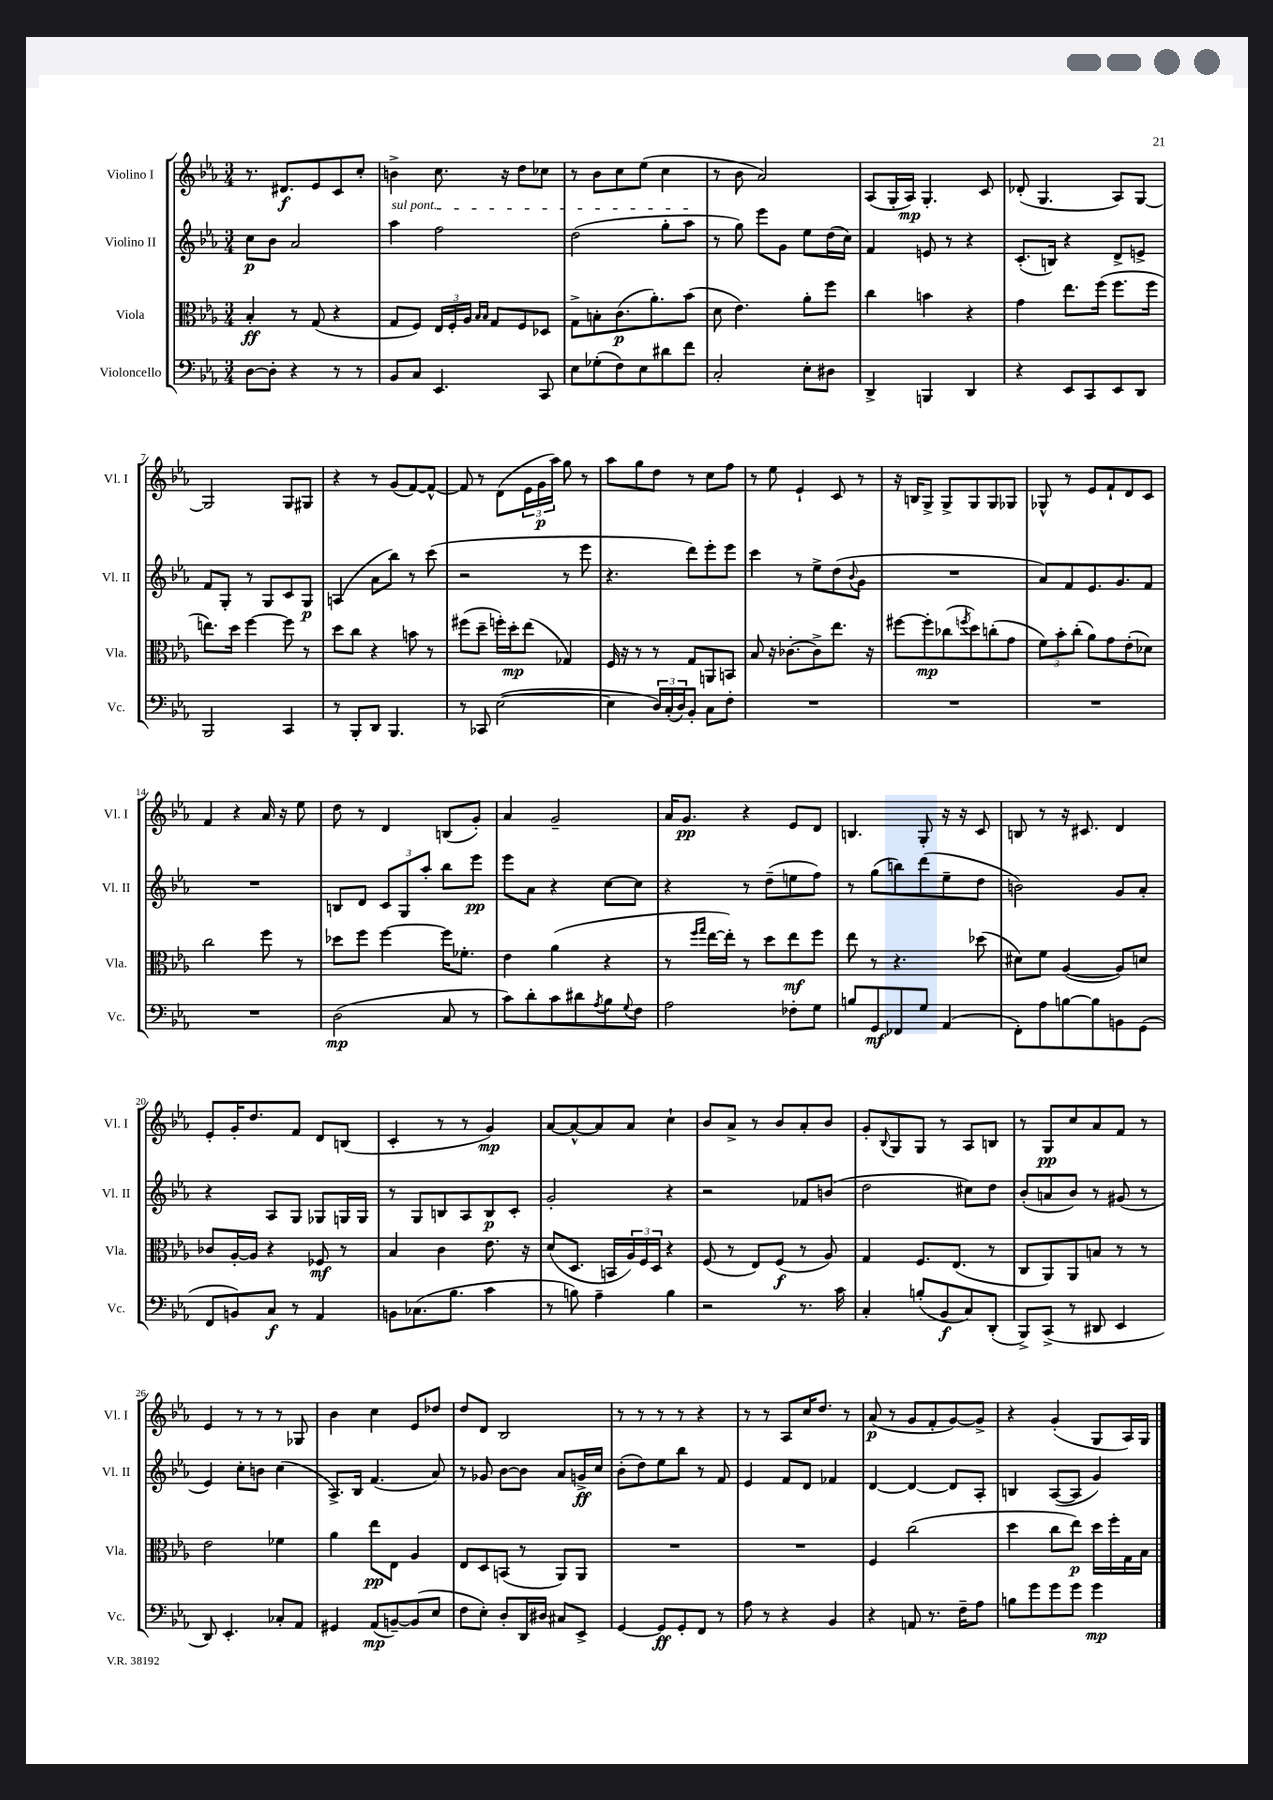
<<
\new StaffGroup <<
\new Staff = "s0" \with { instrumentName = "Violino I" shortInstrumentName = "Vl. I" } {
    \clef treble \key ees \major \numericTimeSignature \time 3/4
    r8. dis'8.\f ees'8 c'8 c''8-. |
    b'4-> c''8. r16 d''8 ces''8 |
    r8 bes'8 c''8 ees''8( c''4 |
    r8 bes'8 aes'2) |
    aes8( g16-. aes16\mp) g4.-. c'8 |
    des'8-.( g4. aes8) g8~ |
    g2 g8 gis8 |
    r4 r8 g'8( f'8~) f'8~-^ |
    f'8 r8 d'8( \tuplet 3/2 { ees'16 g'16\p aes''16) } g''8 r8 |
    aes''8 g''8 d''8 r8 c''8 f''8 |
    r8 ees''8 ees'4-! c'8 r8 |
    r16 b16 g8-> g8-> g8 g8 ges8 |
    ges8-^ r8 ees'8 f'8-! d'8 c'8 |
    f'4 r4 aes'16 r16 ees''8 |
    d''8 r8 d'4 b8( g'8-.) |
    aes'4 g'2-- |
    aes'16 g'8.\pp r4 ees'8 d'8 |
    b4. g8-. r16 r16 c'8 |
    b8 r8 r16 cis'8. d'4 |
    ees'8-. g'16-. d''8. f'8 d'8 b8( |
    c'4-. r8 r8 g'4\mp) |
    aes'8~ aes'8~-^ aes'8 aes'8 c''4-! |
    bes'8 aes'8-> r8 bes'8 aes'8-. bes'8 |
    g'8-. \appoggiatura { bes8 } g8 g8 r8 aes8 b8 |
    r8 g8\pp c''8 aes'8 f'8 r8 |
    ees'4 r8 r8 r8 ges8 |
    bes'4 c''4 ees'8 des''8 |
    d''8 d'8 bes2 |
    r8 r8 r8 r8 r4 |
    r8 r8 aes8 c''16 d''8. r8 |
    aes'8\p( r8 g'8 f'8-. g'8~) g'8-> |
    r4 g'4-.( g8 aes16) g16 \bar "|." |
}
\new Staff = "s1" \with { instrumentName = "Violino II" shortInstrumentName = "Vl. II" } {
    \clef treble \key ees \major \numericTimeSignature \time 3/4
    c''8\p bes'8 aes'2 |
    \once \override TextSpanner.bound-details.left.text = \markup { \italic "sul pont." } aes''4\startTextSpan f''2 |
    d''2( g''8-. aes''8\stopTextSpan |
    r8 g''8) ees'''8 g'8 ees''8 d''16( c''16) |
    f'4 e'8 r8 r4 |
    c'8.-.( b16) r4 d'8-> e'8-> |
    f'8 g8-. r8 g8 c'8 g8\p |
    a4( aes'8 bes''8) r8 c'''8( |
    r2 r8 ees'''8 |
    r4. d'''8) ees'''8-. ees'''8 |
    c'''4 r8 ees''8-> d''8( \appoggiatura { bes'8 } g'8 |
    R2. |
    aes'8) f'8 ees'8. g'8. f'8 |
    R2. |
    b8 d'8 \tuplet 3/2 { c'8 g8 aes''8-. } bes''8 ees'''8\pp |
    ees'''8 aes'8 r4 c''8~ c''8 |
    r4 r8 d''8--( e''8 f''8) |
    r8 g''8( b''8) d'''8( ees''8-- d''8 |
    b'2) g'8 aes'8-. |
    r4 aes8 g8 ges8 g16 g16 |
    r8 g8 b8 aes8 b8\p c'8-. |
    g'2-. r4 |
    r2 fes'8 b'8( |
    d''2 cis''8) d''8 |
    bes'8-.( a'8 bes'8) r8 gis'8( r8 |
    ees'4) c''8-. b'8 c''4( |
    aes8.->) bes16 f'4.( aes'8) |
    r8 ges'8 bes'8~ bes'8 aes'8 g'16->\ff c''16 |
    bes'8-.( d''8) ees''8 bes''8 r8 f'8 |
    ees'4 f'8 d'8 fes'4 |
    d'4~ d'4~ d'8 aes8-. |
    b4 aes8~( aes8 g'4) \bar "|." |
}
\new Staff = "s2" \with { instrumentName = "Viola" shortInstrumentName = "Vla." } {
    \clef alto \key ees \major \numericTimeSignature \time 3/4
    bes4-.\ff r8 g8( r4 |
    g8 f8) \tuplet 3/2 { ees16 f16-. aes16 } \grace { bes16 bes16 } g8 f8 des8 |
    g8-> b8-. c'8.\p( aes'8.-.) bes'8( |
    d'8 ees'4.) aes'8-. f''8 |
    c''4 b'4 r4 |
    g'4 ees''8. f''16( f''8. f''16 |
    e''8.) d''16 f''4~ f''8 r8 |
    d''8 c''8 r4 b'8 r8 |
    fis''8( d''8-- f''16-.) d''16-.\mp ees''8( ges4) |
    f16 r16 r8 r8 g8 a,8 b,8 |
    bes8 r16 ces'8.~-. ces'8-> ees''8. r16 |
    fis''8~ fis''8-.\mp ces''8( \acciaccatura { f''8 } d''8) c''8-.( g'8 |
    \tuplet 3/2 { f'8) bes'8-. c''8-.( } aes'8) g'8 ees'8-.( des'8) |
    c''2 f''8 r8 |
    des''8 f''8 f''4~ f''16 fes'8.-. |
    ees'4 aes'4( r4 |
    r8 \grace { f''16 g''16 } ees''16~ ees''16-.) r8 d''8 ees''8\mf f''8 |
    ees''8 r8 r4. des''8( |
    dis'8) f'8 aes4~( aes8) d'8 |
    ces'8 aes16~-. aes16 r4 fes8\mf r8 |
    bes4 c'4 ees'8. r16 |
    d'8( d8. b,16 \tuplet 3/2 { aes16) f16 d16 } r4 |
    f8( r8 ees8) f8\f( r8 aes8) |
    g4 f8. ees8.( r8 |
    c8 aes,8) aes,8 b8 r8 r8 |
    ees'2 fes'4 |
    aes'4 ees''8\pp ees8 aes4 |
    ees8 d8 b,8( r8 aes,8) aes,8 |
    R2. |
    R2. |
    f4 c''2( |
    d''4 c''8 ees''8\p) d''16 f''16-. g16 bes16 \bar "|." |
}
\new Staff = "s3" \with { instrumentName = "Violoncello" shortInstrumentName = "Vc." } {
    \clef bass \key ees \major \numericTimeSignature \time 3/4
    d8~ d8-. r4 r8 r8 |
    bes,8 c8 ees,4. c,8 |
    ees8 ges8-.( f8) ees8 dis'8 f'8 |
    c2-. ees8-. dis8 |
    d,4-> b,,4 d,4 |
    r4 ees,8 c,8 ees,8 d,8 |
    bes,,2 c,4 |
    r8 bes,,8-. d,8 bes,,4. |
    r8 ces,8 ees2~( |
    ees4 \tuplet 3/2 { d16) c16-.( d16) } bes,8-. c8 f8-. |
    R2. |
    R2. |
    R2. |
    R2. |
    d2\mp( c8 r8 |
    c'8) d'8-. c'8 dis'8 \acciaccatura { aes8 } bes8 \appoggiatura { g8 } f8 |
    aes2 fes8-. g8 |
    b8 g,8\mf fes,8 g8 aes,4( |
    f,8-.) aes8 b8~ b8 b,8 g,8( |
    f,8 b,8) c8\f r8 aes,4 |
    b,8 ces8.( bes8. c'4 |
    r8 b8) aes4-- b4 |
    r2 r8. c'16 |
    c4-. b8-.( bes,8\f c8) d,8-.( |
    bes,,8->) c,8->( r8 dis,8 ees,4 |
    d,8) ees,4.-. ces8-. aes,8 |
    gis,4 aes,8\mp( b,8~--) b,8( ees8 |
    f8 ees8-.) d8-. d,16 dis16 cis8 ees,8-> |
    g,4~ g,8\ff g,8-. f,8 r8 |
    aes8 r8 r4 bes,4 |
    r4 a,8 r8. f16-- aes8 |
    b8 g'8 g'8 g'8 g'4\mp \bar "|." |
}
>>
>>
